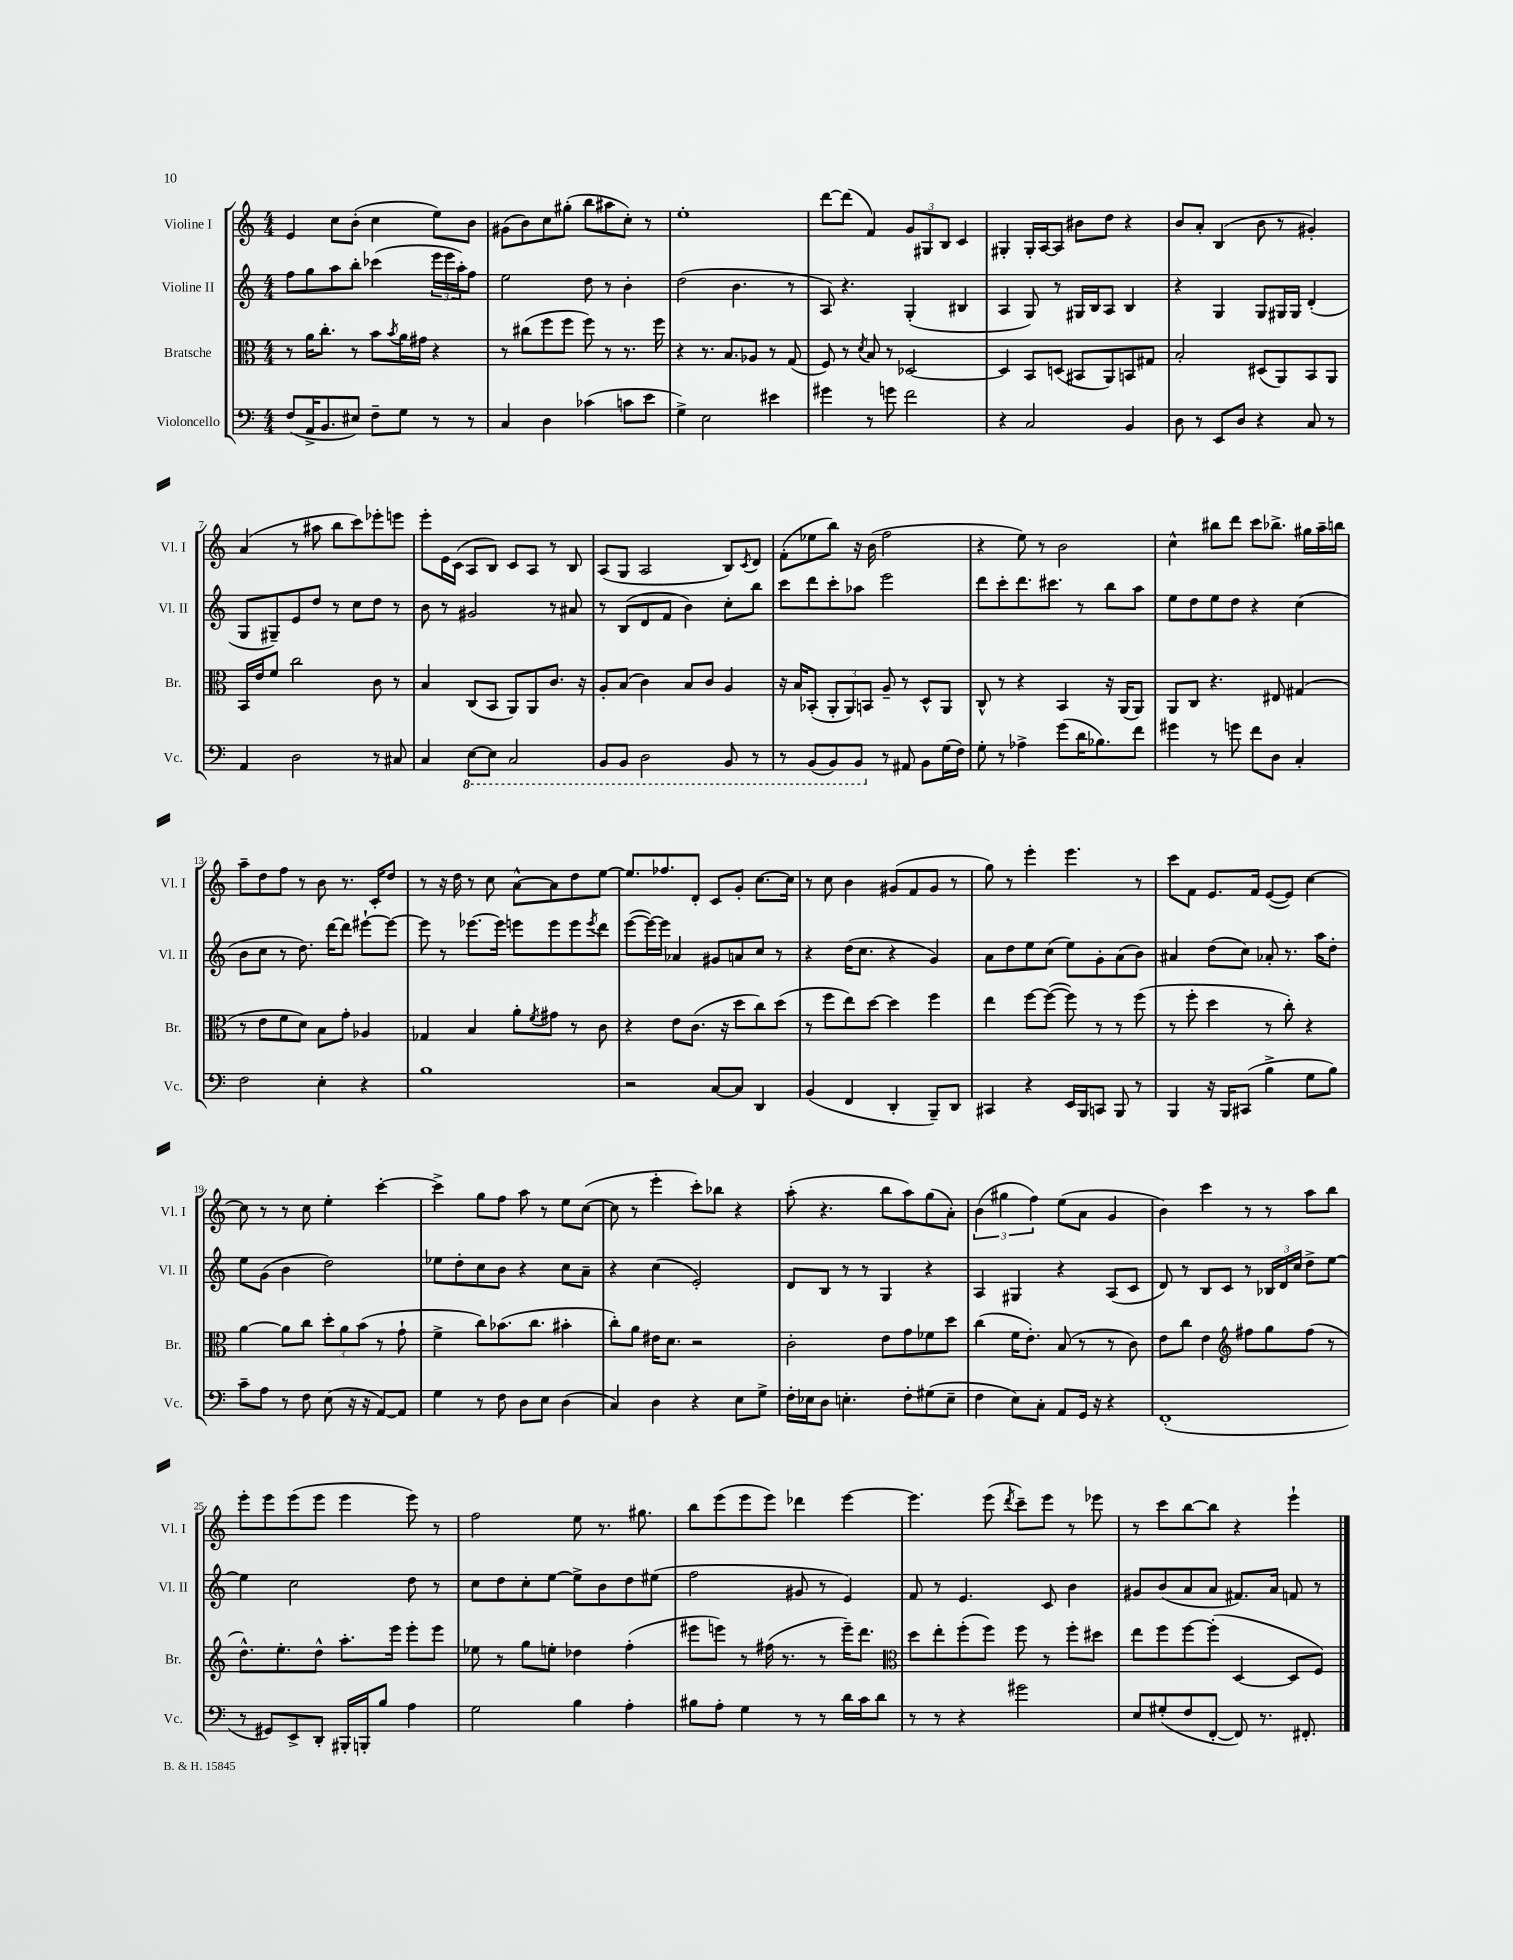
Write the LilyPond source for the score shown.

<<
\new StaffGroup <<
\new Staff = "s0" \with { instrumentName = "Violine I" shortInstrumentName = "Vl. I" } {
    \clef treble \key c \major \numericTimeSignature \time 4/4
    e'4 c''8 b'8-.( c''4 e''8) b'8 |
    gis'8( b'8) c''8 gis''8-.( b''8 ais''8 c''8-.) r8 |
    e''1-. |
    d'''8~ d'''8( f'4) \tuplet 3/2 { g'8 gis8 b8 } c'4 |
    gis4-. gis16-. a16~ a8 bis'8 d''8 r4 |
    b'8 a'8-. b4( b'8 r8 gis'4-.) |
    a'4( r8 ais''8 b''8 c'''8) ees'''8-. e'''8 |
    e'''8-. e'16 c'16( a8 b8) c'8 a8 r8 b8 |
    a8( g8 a2 b8) \acciaccatura { c'8 } d'8 |
    f'8-.( ees''8 b''8) r16 b'16( f''2 |
    r4 e''8) r8 b'2 |
    c''4-^ bis''8 d'''8 c'''8 bes''8.-> gis''16 a''16-- b''16 |
    a''8-- d''8 f''8 r8 b'8 r8. c'16-. d''8 |
    r8 r16 d''16 r8 c''8 a'8~-^ a'8 d''8 e''8~ |
    e''8. fes''8. d'8-. c'8 g'8-. c''8.~ c''16 |
    r8 c''8 b'4 gis'8( f'8 gis'8 r8 |
    g''8) r8 e'''4-. e'''4. r8 |
    c'''8 f'8 e'8. f'16 e'8~( e'8) c''4~ |
    c''8 r8 r8 c''8 e''4-. c'''4~-. |
    c'''4-> g''8 f''8 a''8 r8 e''8 c''8~( |
    c''8 r8 e'''4-. c'''8-.) bes''8 r4 |
    a''8-.( r4. b''8 a''8) g''8( a'8-.) |
    \tuplet 3/2 { b'4( gis''4 f''4) } e''8( a'8 g'4 |
    b'4) c'''4 r8 r8 a''8 b''8 |
    e'''8-. e'''8 e'''8( e'''8 e'''4 e'''8) r8 |
    f''2 e''8 r8. gis''8. |
    b''8 e'''8( e'''8 e'''8) des'''4 e'''4~ |
    e'''4. e'''8( \acciaccatura { d'''8 } c'''8--) e'''8 r8 ees'''8 |
    r8 c'''8 b''8~ b''8 r4 e'''4-! \bar "|." |
}
\new Staff = "s1" \with { instrumentName = "Violine II" shortInstrumentName = "Vl. II" } {
    \clef treble \key c \major \numericTimeSignature \time 4/4
    f''8 g''8 a''8 b''8-. ces'''4( \tuplet 3/2 { e'''16 e'''16 a''16-.) } f''8 |
    e''2 d''8 r8 b'4-. |
    d''2( b'4. r8 |
    a8) r4. g4-.( bis4 |
    a4 g8) r8 gis16 b16 a8 b4 |
    r4 g4 g8 gis16 gis16 d'4-.( |
    g8 gis8--) e'8 d''8 r8 c''8 d''8 r8 |
    b'8 r8 gis'2 r8 ais'8 |
    r8 b8( d'8 f'8 b'4) c''8-. b''8 |
    c'''8 d'''8 c'''8-. aes''8 e'''2 |
    d'''8 c'''8-. d'''8. cis'''8. r8 b''8 a''8 |
    e''8 d''8 e''8 d''8 r4 c''4( |
    b'8 c''8 r8 d''8.) d'''16~ d'''8 eis'''8~-! eis'''8~ |
    eis'''8 r8 ees'''8.~ ees'''16 e'''8 e'''8 e'''8 \acciaccatura { e'''8 } d'''8 |
    e'''8~( e'''16~) e'''16 aes'4 gis'8 a'8 c''8 r8 |
    r4 d''16( c''8. r4 g'4) |
    a'8 d''8 e''8 c''8( e''8) g'8-. a'8( b'8) |
    ais'4 d''8( c''8) aes'8-. r8. a''16 d''8-. |
    e''8 g'8( b'4 d''2) |
    ees''8 d''8-. c''8 b'8 r4 c''8 a'8-- |
    r4 c''4( e'2-.) |
    d'8 b8 r8 r8 g4 r4 |
    a4 gis4 r4 a8( c'8 |
    d'8) r8 b8 c'8 r8 \tuplet 3/2 { bes16 d'16 c''16 } d''8-> e''8~ |
    e''4 c''2 d''8 r8 |
    c''8 d''8 c''8-. e''8~ e''8-> b'8 d''8 eis''8( |
    f''2 gis'8 r8 e'4) |
    f'8 r8 e'4. c'8 b'4 |
    gis'8 b'8( a'8 a'8 fis'8.) a'16 f'8 r8 \bar "|." |
}
\new Staff = "s2" \with { instrumentName = "Bratsche" shortInstrumentName = "Br." } {
    \clef alto \key c \major \numericTimeSignature \time 4/4
    r8 a'16 c''8.-. r8 b'8 \acciaccatura { b'8 } a'16 gis'16 r4 |
    r8 cis''8( f''8 f''8 f''8) r8 r8. f''16 |
    r4 r8. b8. aes8 r8 g8( |
    f8) r8 \acciaccatura { d'8 } b8 r8 des2~ |
    des4 b,8 d8( bis,8 a,8) b,8 gis8 |
    b2-. dis8( a,8) b,8 a,8 |
    b,16 e'16 f'8 c''2 c'8 r8 |
    b4 c8( b,8 a,8) a,8 c'8. r16 |
    a8-. b8( c'4) b8 c'8 a4 |
    r16 b16 bes,8-.( \tuplet 3/2 { a,8-. a,8) b,8 } a8-- r8 d8-^ a,8 |
    c8-^ r8 r4 b,4 r16 a,16( a,8) |
    a,8 c8 r4. eis8 gis4( |
    r8 e'8 f'8 d'8) b8 g'8-. aes4 |
    ges4 b4 a'8-. \acciaccatura { f'8 } gis'8 r8 c'8 |
    r4 e'8 c'8.( r16 d''8 c''8) d''8( |
    r8 f''8 e''8) d''8~ d''4 f''4 |
    e''4 f''8~ f''8~( f''8) r8 r8 f''8( |
    r8 f''8-. d''4 r8 c''8-.) r4 |
    a'4~ a'8 c''8 \tuplet 3/2 { d''8-. a'8 b'8( } r8 g'8-! |
    f'4-> c''8) bes'8.( c''8. bis'4-. |
    c''8-.) a'8 eis'16 d'8. r2 |
    c'2-. e'8 g'8 fes'8 d''8 |
    c''4( f'16 e'8.-.) b8( r8 r8 c'8) |
    e'8 c''8 e'4 \clef treble fis''8 g''8 fis''8( r8 |
    d''8.-^) e''8.-. d''8-^ a''8.-. e'''16 e'''8-. e'''8 |
    ees''8 r8 g''8 e''8-. des''4 f''4-.( |
    eis'''8 e'''8) r8 fis''16( r8. r8 e'''16--) d'''8. |
    \clef alto d''8 e''8-. f''8-.( f''8) f''8 r8 f''8-. dis''8 |
    e''8 f''8 f''8~ f''8-.( d4~ d8 f8) \bar "|." |
}
\new Staff = "s3" \with { instrumentName = "Violoncello" shortInstrumentName = "Vc." } {
    \clef bass \key c \major \numericTimeSignature \time 4/4
    f8( a,16-> b,8. eis8) f8-- g8 r8 r8 |
    c4 d4 ces'4( c'8 e'8 |
    g4->) e2 eis'4 |
    gis'4 r8 g'8 f'2 |
    r4 c2 b,4 |
    d8 r8 e,8 d8 r4 c8 r8 |
    a,4 d2 r8 cis8 |
    c4 \ottava #-1 e,8~ e,8 c,2 |
    b,,8 b,,8 d,2 b,,8 r8 |
    r8 b,,8( b,,8) b,,8 \ottava #0 r8 ais,8 b,8 g16( f16) |
    g8-. r8 aes4-> g'8( d'16 bes8.) f'8 |
    gis'4 r8 g'8 f'8 d8 c4-. |
    f2 e4-. r4 |
    b1 |
    r2 c8~ c8 d,4 |
    b,4( f,4 d,4-. b,,8--) d,8 |
    cis,4 r4 e,16 b,,16 c,8 b,,8 r8 |
    b,,4 r16 b,,16 cis,8( b4-> g8 b8) |
    c'8-- a8 r8 f8 e8( r16 r16 a,8~) a,8 |
    g4 r8 f8 d8 e8 d4( |
    c4) d4 r4 e8 g8-> |
    f16-. ees16 d8 e4.-. f8-. gis8( e8-- |
    f4 e8) c8-. a,8 g,16 r16 r4 |
    f,1-.( |
    r8 gis,8) e,8-> d,8-. bis,,16-. b,,16-. b8 a4 |
    g2 b4 a4-. |
    bis8 a8-. g4 r8 r8 d'16 c'16 d'8 |
    r8 r8 r4 gis'2 |
    e8 gis8-.( f8 f,8~-. f,8) r8. fis,8.-. \bar "|." |
}
>>
>>
